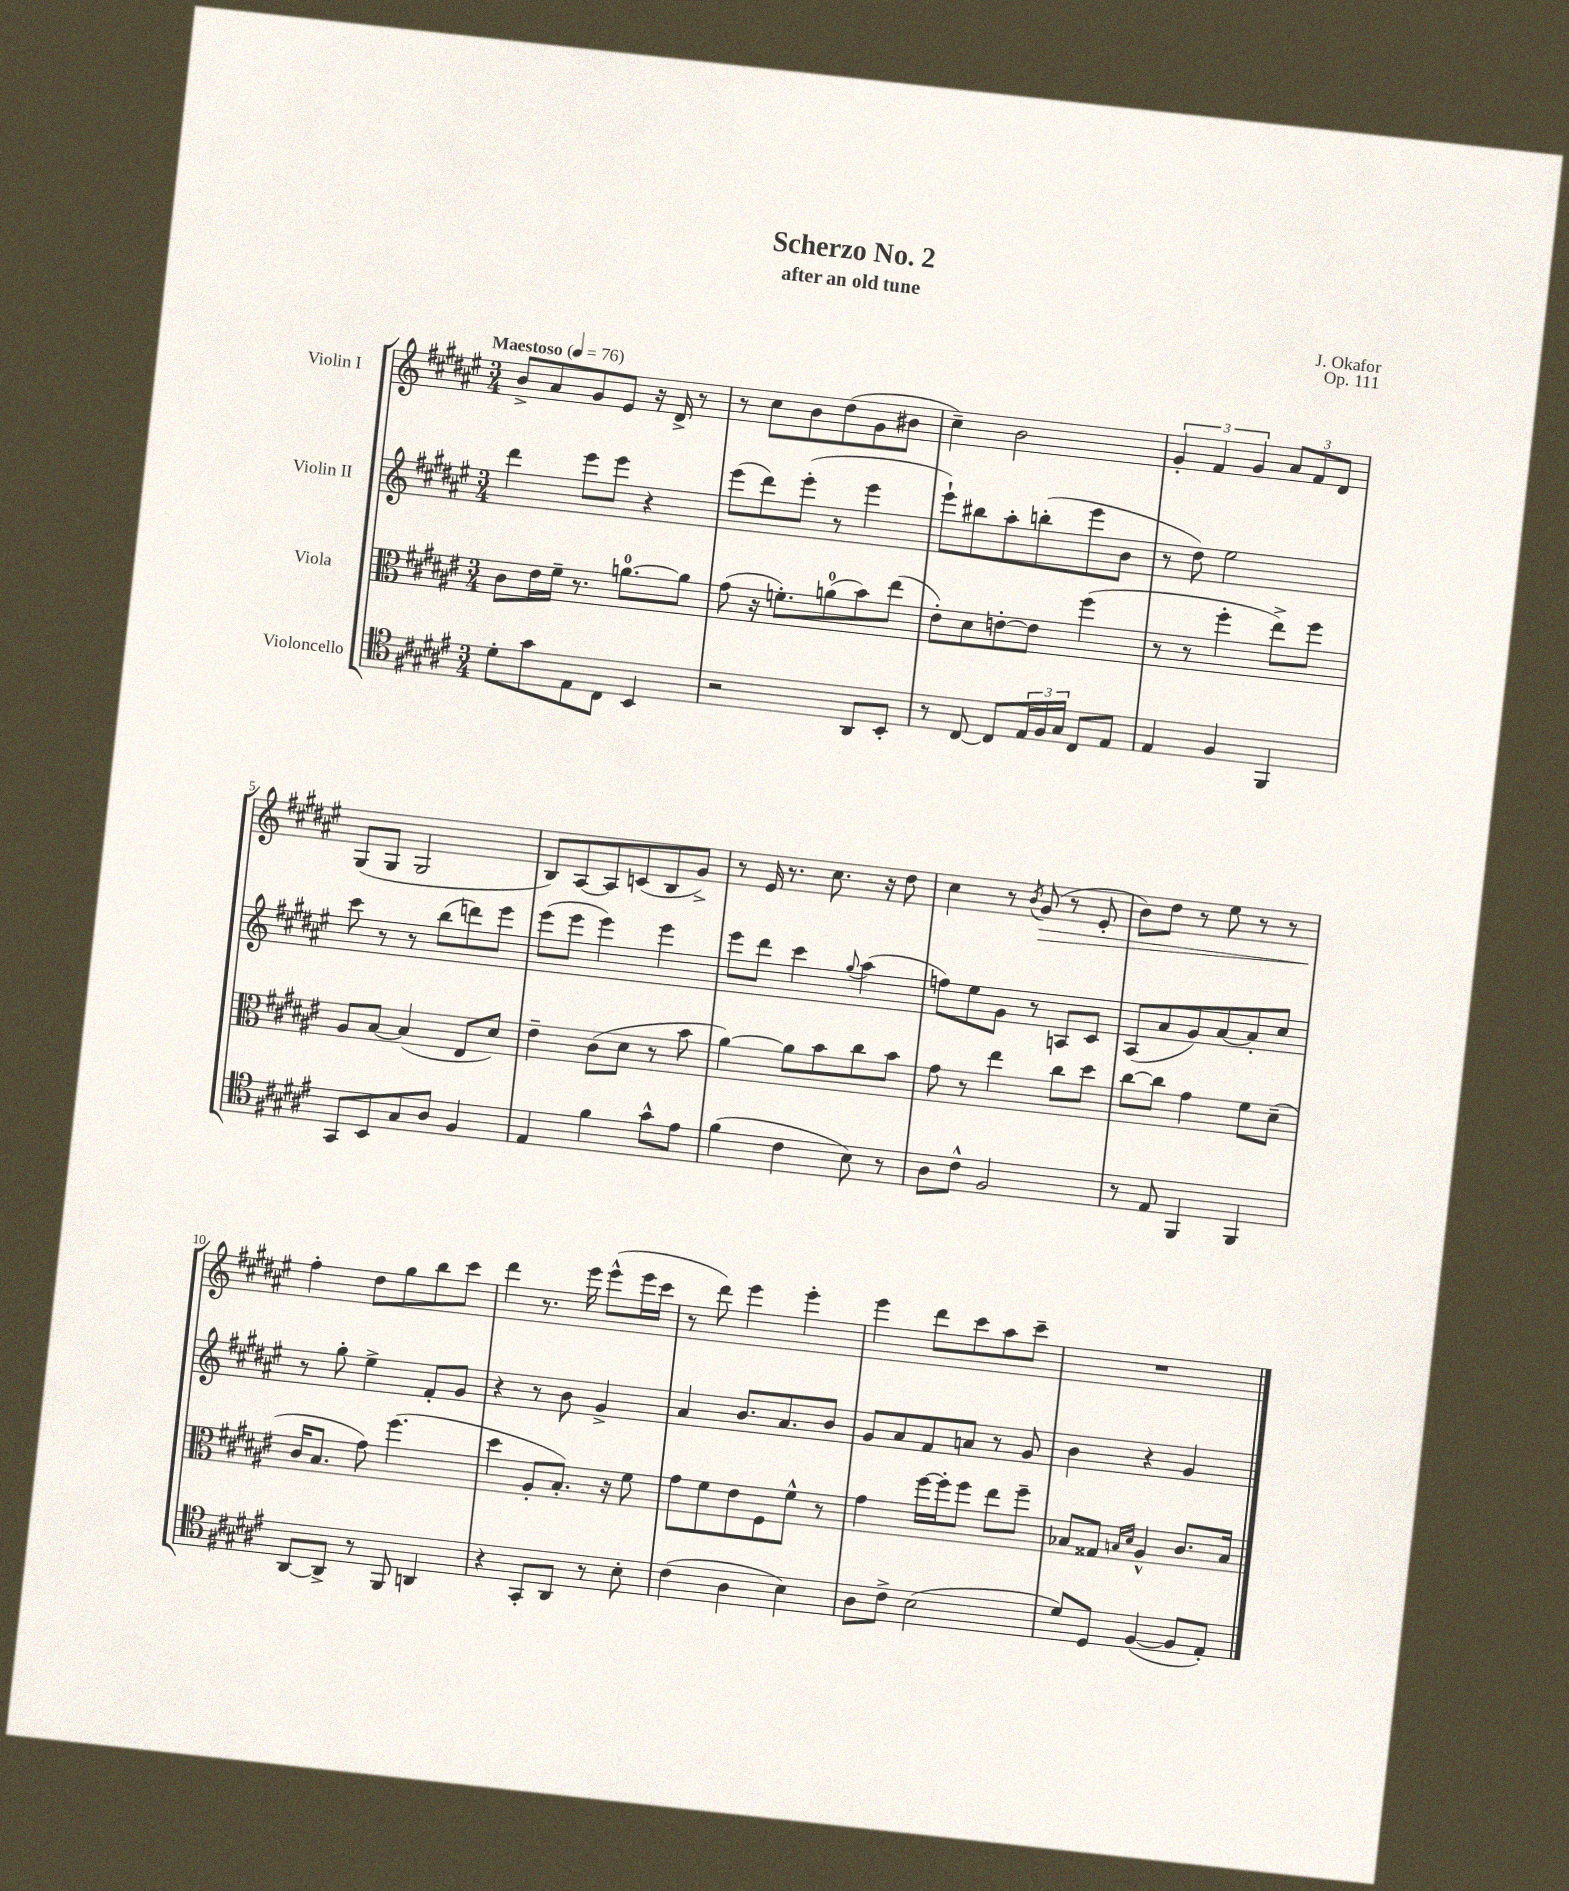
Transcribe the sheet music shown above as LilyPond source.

\header { title = "Scherzo No. 2" composer = "J. Okafor" subtitle = "after an old tune" opus = "Op. 111" }
<<
\new StaffGroup <<
\new Staff = "s0" \with { instrumentName = "Violin I" } {
    \clef treble \key fis \major \numericTimeSignature \time 3/4 \tempo "Maestoso" 4 = 76
    b'8-> ais'8 gis'8 eis'8 r16 dis'16-> r8 |
    r8 cis''8 b'8 dis''8( gis'8 bis'8 |
    cis''4--) b'2 |
    \tuplet 3/2 { gis'4-. fis'4 gis'4 } \tuplet 3/2 { ais'8 fis'8 dis'8 } |
    gis8( gis8 gis2 |
    b8) ais8~ ais8 c'8( b8 gis'8->) |
    r8 eis'16 r8. cis''8. r16 dis''8 |
    cis''4 r8 \acciaccatura { b'8 } gis'8\>( r8 eis'8-. |
    b'8) dis''8 r8 eis''8 r8 r8 |
    fis''4-.\! dis''8 gis''8 b''8 cis'''8 |
    dis'''4 r8. eis'''16 eis'''8-^( eis'''16 cis'''16 |
    r8 dis'''8) eis'''4 eis'''4-. |
    eis'''4 dis'''8 cis'''8 ais''8 cis'''8-- |
    R2. \bar "|." |
}
\new Staff = "s1" \with { instrumentName = "Violin II" } {
    \clef treble \key fis \major \numericTimeSignature \time 3/4
    dis'''4 eis'''8 eis'''8 r4 |
    eis'''8( dis'''8) eis'''8-.( r8 eis'''4 |
    eis'''8-!) bis''8 ais''8-. b''8-.( eis'''8 b'8 |
    r8 dis''8) eis''2 |
    cis'''8 r8 r8 b''8( d'''8) eis'''8 |
    eis'''8( eis'''8 eis'''4) eis'''4 |
    eis'''8 dis'''8 cis'''4 \appoggiatura { gis''8 } ais''4( |
    f''8) eis''8 gis'8 r8 a8 cis'8 |
    ais8( ais'8 gis'8) ais'8~ ais'8-. cis''8 |
    r8 gis''8-. eis''4-> fis'8-. gis'8 |
    r4 r8 b'8 gis'4-> |
    ais'4 b'8. ais'8. b'8 |
    gis'8 ais'8 fis'8 a'8 r8 gis'8 |
    b'4 r4 gis'4 \bar "|." |
}
\new Staff = "s2" \with { instrumentName = "Viola" } {
    \clef alto \key fis \major \numericTimeSignature \time 3/4
    cis'8 eis'16 fis'16-- r8. a'8.-0~ a'8 |
    gis'8( r16 f'8.-.) a'8-0( b'8) eis''8( |
    eis'8-.) dis'8 e'8~-. e'8 fis''4( |
    r8 r8 fis''4-. eis''8->) fis''8 |
    ais8 b8~ b4( eis8 dis'8) |
    eis'4-- cis'8( dis'8 r8 b'8 |
    ais'4~) ais'8 b'8 cis''8 b'8 |
    gis'8 r8 eis''4 cis''8 dis''8 |
    cis''8~ cis''8 gis'4 fis'8 dis'8--( |
    cis'16 b8. gis'8) fis''4.( |
    dis''4 ais8-. b8.-.) r16 fis'8 |
    gis'8 fis'8 eis'8 fis8 fis'8-^ r8 |
    gis'4 fis''16~ fis''16-. fis''8 eis''8 fis''8-- |
    bes8 gisis8 \grace { b16 dis'16 } ais4-^ cis'8. b16 \bar "|." |
}
\new Staff = "s3" \with { instrumentName = "Violoncello" } {
    \clef tenor \key fis \major \numericTimeSignature \time 3/4
    dis'8-. gis'8 eis8 cis8 b,4 |
    r2 ais,8 b,8-. |
    r8 cis8~ cis8 \tuplet 3/2 { eis16 fis16 gis16 } cis8 eis8 |
    eis4 fis4 fis,4 |
    gis,8 b,8 gis8 ais8 fis4 |
    eis4 fis'4 gis'8-^ eis'8 |
    fis'4( cis'4 b8) r8 |
    ais8 cis'8-^ fis2 |
    r8 eis8 fis,4 fis,4 |
    ais,8~ ais,8-> r8 fis,8 a,4 |
    r4 gis,8-. ais,8 r8 b8-. |
    cis'4( ais4 b4) |
    ais8 cis'8-> b2( |
    dis'8) dis8 fis4~( fis8 eis8-.) \bar "|." |
}
>>
>>
